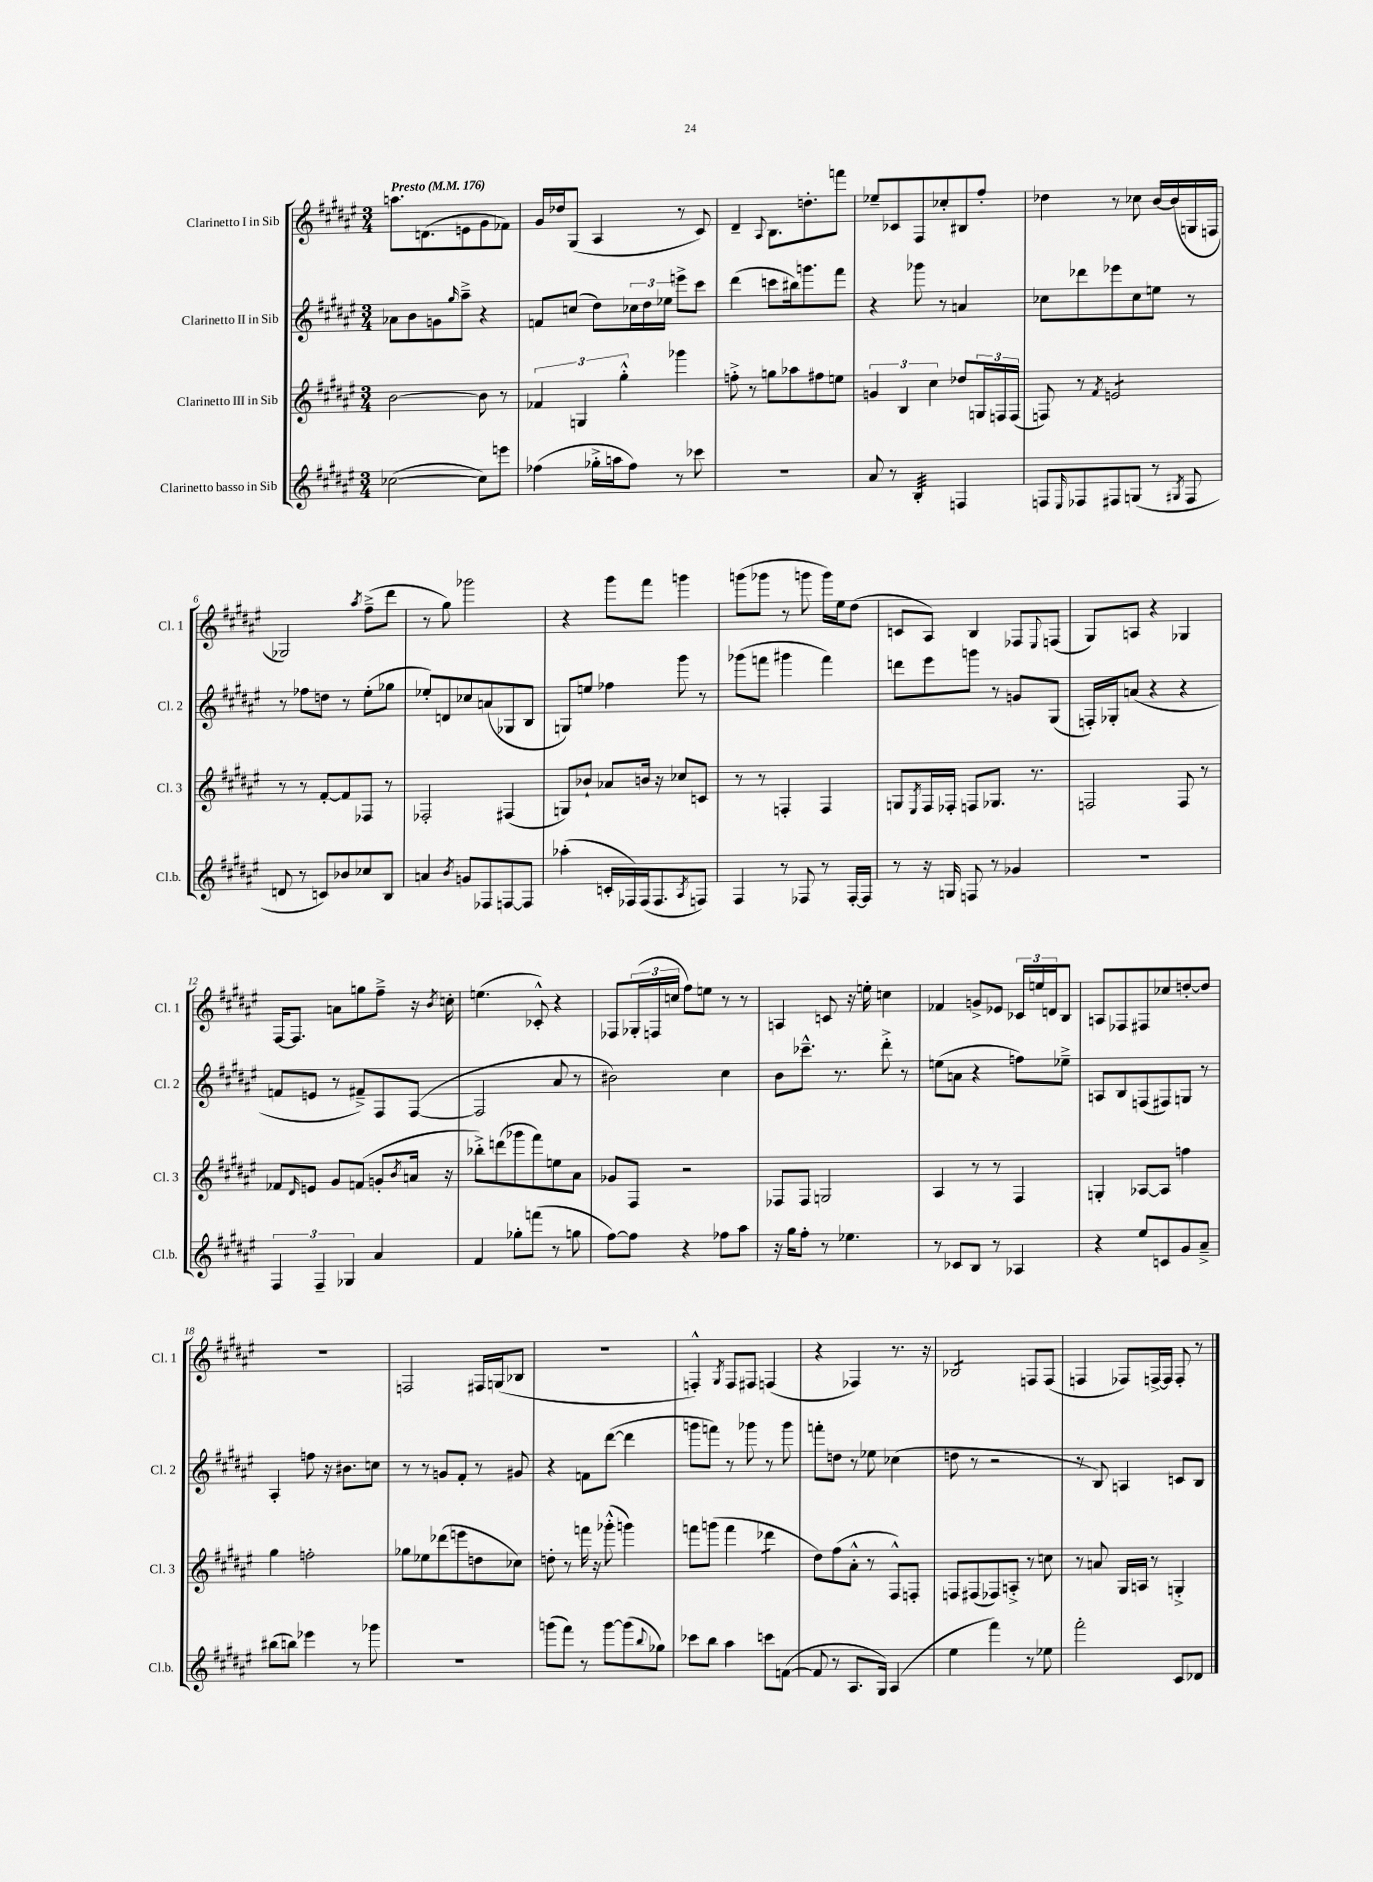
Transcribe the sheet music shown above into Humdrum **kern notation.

**kern	**kern	**kern	**kern
*staff4	*staff3	*staff2	*staff1
*clefG2	*clefG2	*clefG2	*clefG2
*k[f#c#g#d#a#e#]	*k[f#c#g#d#a#e#]	*k[f#c#g#d#a#e#]	*k[f#c#g#d#a#e#]
*M3/4	*M3/4	*M3/4	*M3/4
*MM176	*MM176	*MM176	*MM176
([2cc-	[2b	8a-	8.aa
.	.	8b	.
.	.	.	(8.d
.	.	8g	.
.	.	16qqgg#	.
.	.	8aa#~^	8e
8cc-])	8b]	4r	8g#
8eee	8r	.	8f-)
=	=	=	=
(4ff-	6f-	8f	16g#
.	.	.	16dd-
.	.	(8cc	(8G#
.	6G	.	.
16gg-'^	.	8dd#)	4A#
16aa	.	.	.
.	6gg#'^^	.	.
8ff-)	.	24cc-	.
.	.	24dd#	.
.	.	24ee-	.
8r	4ggg-	8eee^	8r
8ccc-	.	8ccc#	8c#)
=	=	=	=
2.r	8ff'^	(4ddd#	4d#~
.	8r	.	.
.	.	.	8qqA#
.	8gg	8ccc	8.B
.	8aa-	16bb#)	.
.	.	8.ggg	8.dd'
.	8ff#	.	.
.	8ee	8fff#	8fff
=	=	=	=
8a#	6g	4r	8ee-~
8r	.	.	8c-
.	6B	.	.
4B'	.	8ggg-	8F#
.	6cc#	.	.
.	.	8r	8cc-'
4F	8dd-	4a	8B#
.	24G	.	8ff#'
.	24F	.	.
.	(24F	.	.
=	=	=	=
8F	8F)	8cc-	4dd-
16qqE#	.	.	.
8F-	8r	8ddd-	.
.	8qf#	.	.
8F#	2e	8eee-	8r
(8G	.	8cc-	8cc-
8r	.	8ee	[16b
.	.	.	(16b]
8qG#	.	.	.
8F#	.	8r	16G
.	.	.	16F
=	=	=	=
8d	8r	8r	2G-)
8r	8r	8ff-	.
8c)	[8f#'	8dd	.
8b-	8f#]	8r	.
.	.	.	8qaa#
8cc-	8F-	(8ee#'	(8ff#~^
8B	8r	8gg-	8ddd#
=	=	=	=
4a	2F-'	8ee-')	8r
.	.	8d	8gg#)
8qb	.	.	.
8g	.	8cc-	2ggg-
8F-	.	(8a	.
[8F	(4F#	8G-	.
8F]	.	8B	.
=	=	=	=
(4aa-'	8G)	8G)	4r
.	8b-`	8ee	.
16c'	8a-	4ff-	8ggg#
16F-)	.	.	.
(16F-	16b	.	8fff#
8.F-	16r	.	.
.	8cc-	8ggg#	4ggg
8qA#	.	.	.
8F)	8c	8r	.
=	=	=	=
4F#	8r	(8ggg-	(8ggg
.	8r	8fff	8ggg-
8r	4F'	4ggg#	8r
8F-	.	.	8ggg
8r	4F	4fff)	16ggg)
.	.	.	16ee#
[16F-'	.	.	(8dd#
16F-]	.	.	.
=	=	=	=
8r	8G	8ddd	8c
.	8qE#	.	.
16r	16F#	8eee#	8A#)
16G	16F-'	.	.
8F	8F	8ggg	4B
8r	8.G-	8r	.
4g-	.	8g	8F-
.	8.r	.	.
.	.	.	8qqE#
.	.	(8G#	(8F
=	=	=	=
2.r	2F	16F')	8G#)
.	.	16G-'	.
.	.	(8a	8A
.	.	4r	4r
.	8F	4r	4G-
.	8r	.	.
=	=	=	=
6F#	8f-	8f	[16F#
.	.	.	8.F#]
.	16qqd#	.	.
.	8e	8e	.
6F#~	.	.	.
.	8g#	8r	8a
6G-	.	.	.
.	(8f	8f#~^)	8gg
4a#	8g'	8F#	8ff#~^
.	8qb	.	.
.	16a	([8F#	16r
.	.	.	8qb
.	16r	.	16cc'
=	=	=	=
4f#	8bb-'^)	2F#]	(4.ee
.	(8ddd	.	.
8gg-'	8ggg-	.	.
(8fff	8fff#)	.	8c-'^^)
8r	8ee	8a#	4r
8gg	8a#	8r	.
=	=	=	=
[8ff#)	8g-	2b#)	8F-
8ff#]	8F#	.	(24G-'
.	.	.	24F
.	.	.	24cc
4r	2r	.	8ff#)
.	.	.	8ee
8ff-	.	4cc#	8r
8aa#	.	.	8r
=	=	=	=
16r	8F-	8b	4A
16gg#	.	.	.
8ff#'	8F-	8.ccc-~^^	.
8r	2G	.	8c
.	.	8.r	.
4.ee-	.	.	16r
.	.	.	16ee'
.	.	8ddd#'^	4cc
.	.	8r	.
=	=	=	=
8r	4A#	(8ee	4f-
8c-	.	8a	.
8B	8r	4r	8g^
8r	8r	.	8e-
4A-	4F#	8ff)	24c-
.	.	.	24ee
.	.	.	24d
.	.	8ee-~^	8B
=	=	=	=
4r	4G'	8A	8A
.	.	8B	8F-
8ee#	[8A-	(8F	8F#
8c	8A-]	8F#)	8cc-
8g#	4ff	8G	[8dd'
8a#~^	.	8r	8dd]
=	=	=	=
(8bb#	4gg#	4A#'	2.r
8bb)	.	.	.
4eee-	2ff'	8ff	.
.	.	16r	.
.	.	8.b#	.
8r	.	.	.
8ggg-	.	8cc	.
=	=	=	=
2.r	8gg-	8r	2F
.	8ee-	8r	.
.	(8ddd-	8g	.
.	8eee	8f#'	.
.	8dd	8r	16F#
.	.	.	(16G
.	8cc-)	8g#	8B-
=	=	=	=
(8ggg	8dd'	4r	2.r
8fff#)	8r	.	.
8r	16fff	8f	.
.	16r	.	.
[8ggg	(8ggg-'^^	([8ddd#	.
(8ggg]	4ggg)	4ddd#]	.
8qqbb	.	.	.
8gg-)	.	.	.
=	=	=	=
8ccc-	8fff	8ggg	4F'^^)
8bb	(8ggg	8fff)	.
.	.	.	8qG#
4aa#	4fff	8r	8F
.	.	8ggg-	8F#
8ccc	4ddd-	8r	(4F
([8f	.	8ggg-	.
=	=	=	=
8f]	8dd#)	8fff'	4r
8r	(8ff#	8dd	.
8.A#	8a#'^^	8r	4F-)
.	8r	8ee-	.
16G#)	.	.	.
(4A#	8F#^^)	(4cc-	8.r
.	8F'	.	.
.	.	.	16r
=	=	=	=
4ee#	8F	8dd	2B-
.	(8F#	8r	.
4fff#)	8F-)	2r	.
.	8A'^	.	.
8r	8r	.	8F
8ee-	8cc	.	(8F
=	=	=	=
2fff#'	8r	8r	4F
.	8a	8B)	.
.	16G#	4A	8F-)
.	16A	.	.
.	8r	.	[16F^
.	.	.	16F]
8c#	4G'^	8c	8F'
8d-	.	8B	8r
==	==	==	==
*-	*-	*-	*-
